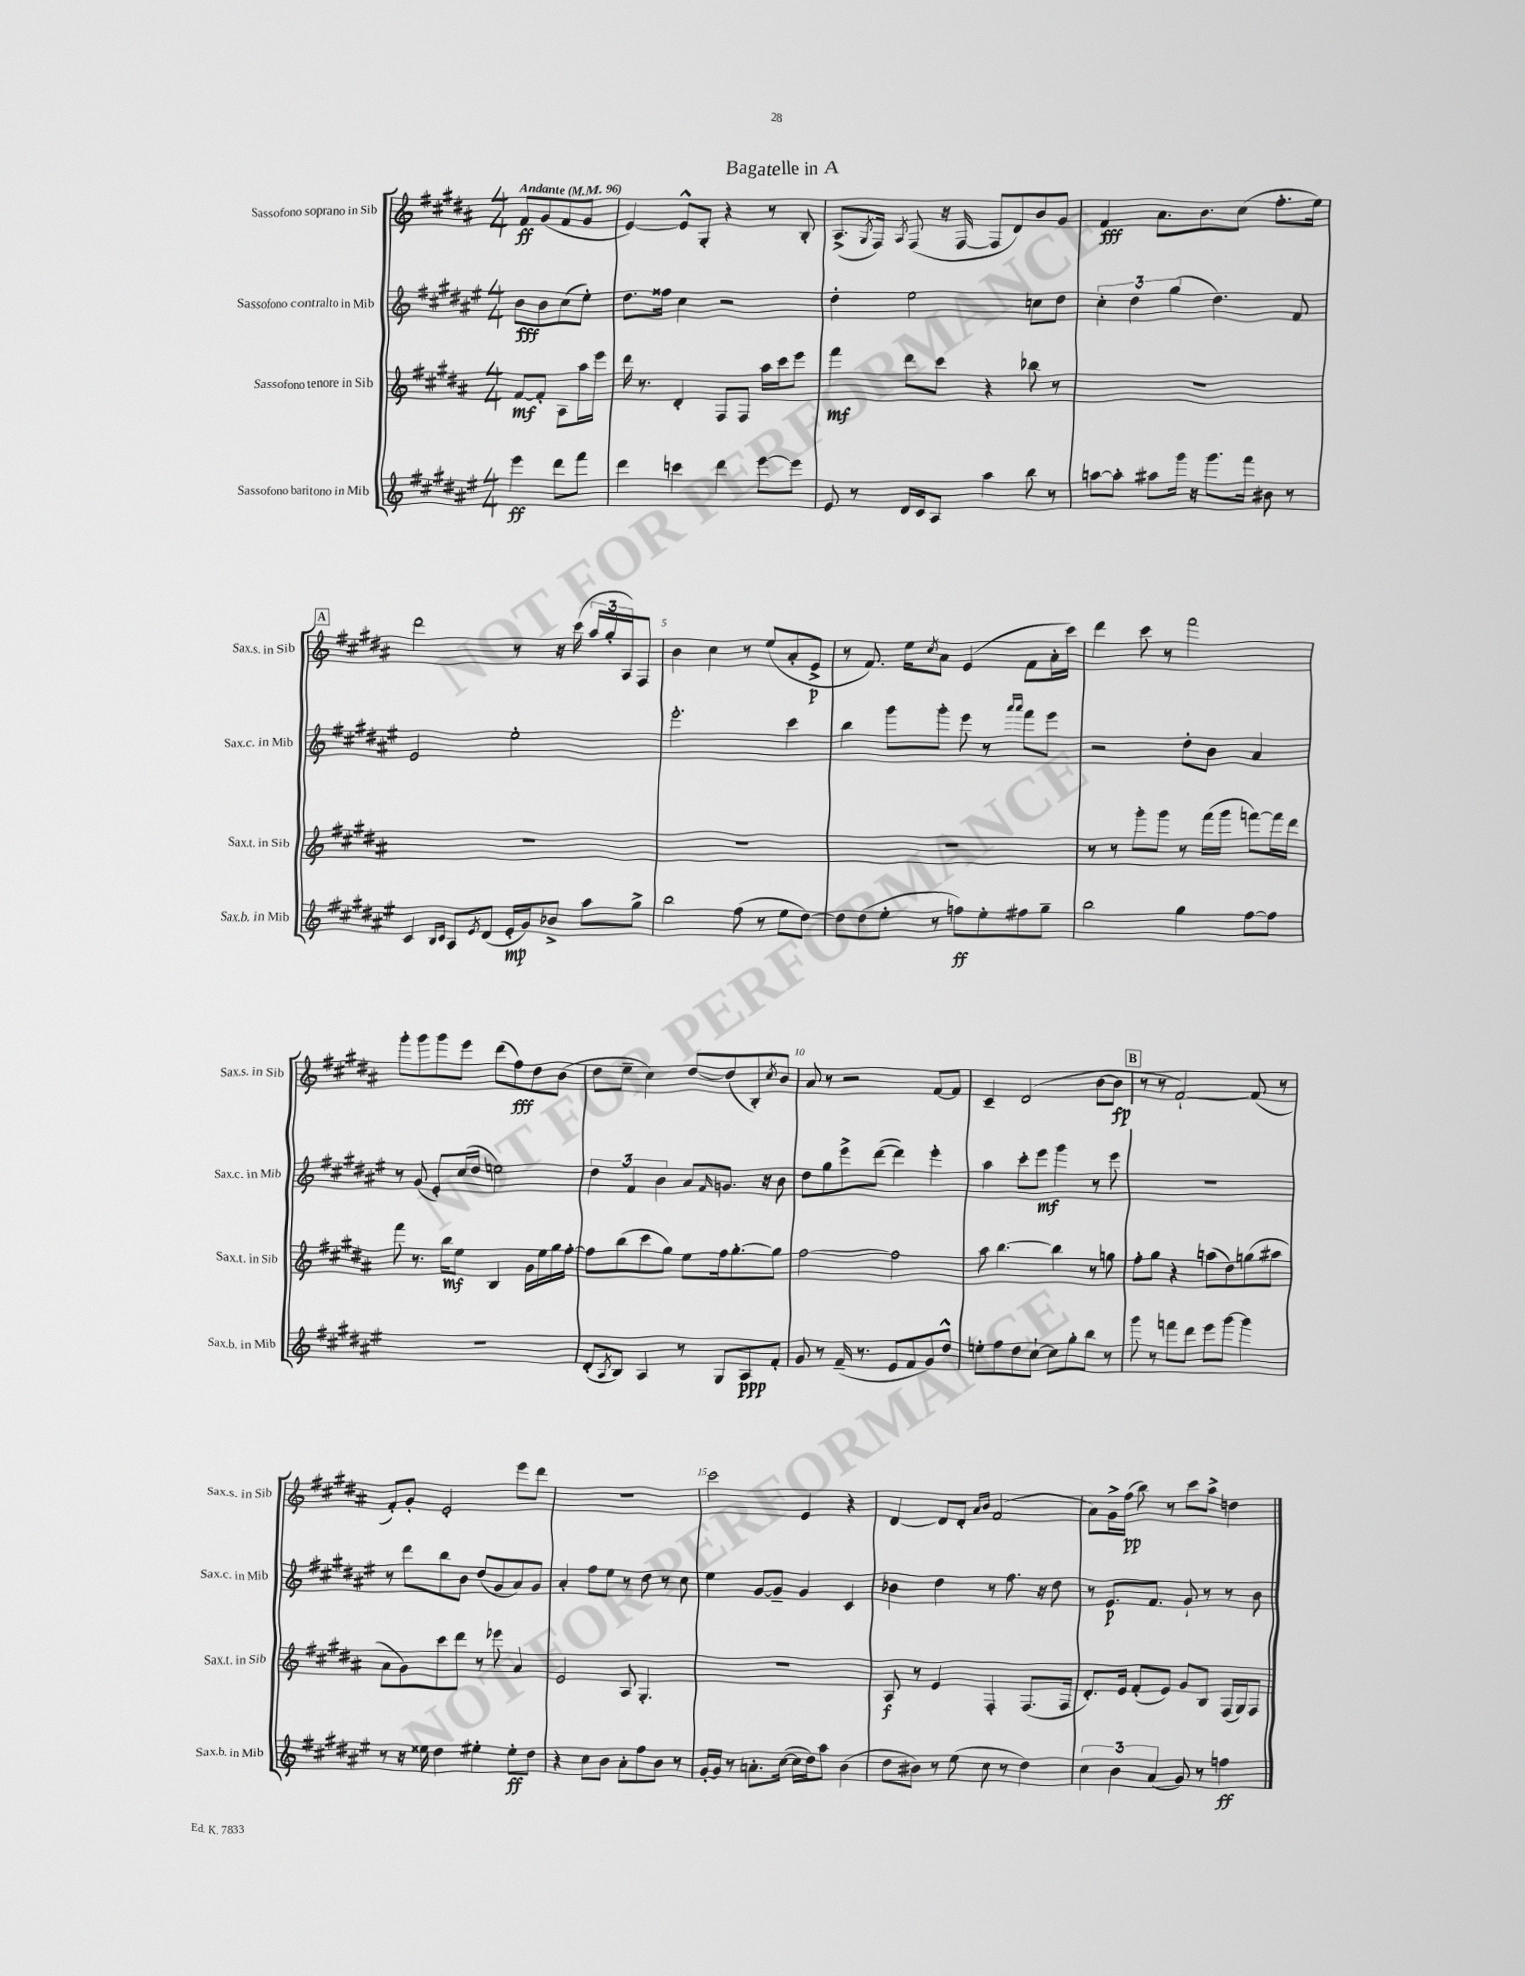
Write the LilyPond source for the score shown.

\header { title = "Bagatelle in A" }
<<
\new StaffGroup <<
\new Staff = "s0" \with { instrumentName = "Sassofono soprano in Sib" shortInstrumentName = "Sax.s. in Sib" } {
    \clef treble \key b \major \numericTimeSignature \time 4/4 \partial 2 \tempo "Andante" 4 = 96
    fis'8\ff gis'8( fis'8 gis'8 |
    e'4~) e'8-^ gis8-. r4 r8 b8-. |
    ais8.->( \acciaccatura { gis8 } fis16) \acciaccatura { ais8 } fis8( r16 fis16~ fis8 dis'8) b'8 gis'8 |
    fis'4\fff ais'8. b'8. cis''8( fis''8.-. e''16) |
    \mark \markup { \box "A" } dis'''2 r8 r16 cis'''16( \tuplet 3/2 { ais''16 gis''16-. ais16) } fis8 |
    b'4 cis''4 r8 e''8( ais'8-. e'8->\p |
    r8 fis'8.) e''16 \acciaccatura { cis''8 } ais'8 e'4( fis'8 ais'16-. cis'''16) |
    dis'''4 cis'''8 r8 fis'''2 |
    gis'''8-. gis'''8 gis'''8 e'''8 dis'''8( fis''8\fff) dis''8 b'8( |
    dis''8 e''8-- cis''4) dis''8~ dis''8( b8-.) \acciaccatura { cis''8 } b'8 |
    ais'8 r8 r2 fis'8~ fis'8 |
    cis'4-- dis'2( b'8~ b'8\fp |
    \mark \markup { \box "B" } r8 r8 fis'2~-!) fis'8( r8 |
    fis'8-.) gis'8-. e'2-. e'''8 dis'''8 |
    R1 |
    cis'''2 e'4 r4 |
    dis'4~ dis'8 dis'8-. \grace { ais'16 b'16 } fis'2( |
    ais'8) gis'16-> fis''16\pp( b''8) r8 cis'''8 ais''8-> d''4 \bar "|." |
}
\new Staff = "s1" \with { instrumentName = "Sassofono contralto in Mib" shortInstrumentName = "Sax.c. in Mib" } {
    \clef treble \key fis \major \numericTimeSignature \time 4/4 \partial 2
    b'8\fff b'8 cis''8( eis''8-.) |
    dis''8. fisis''16 cis''4 r2 |
    dis''4-. eis''2 c''8 dis''8 |
    \tuplet 3/2 { cis''4-. dis''4 gis''4( } dis''4.) fis'8 |
    \mark \markup { \box "A" } eis'2 eis''2-. |
    eis'''2.-. cis'''4 |
    b''4 gis'''8 gis'''8-. eis'''8 r8 \grace { ais'''16 ais'''16 } fis'''8 eis'''8 |
    r2 dis''8-. b'8 ais'4 |
    r8 gis'8( eis'8-.) cis''16( dis''16 e''2) |
    \tuplet 3/2 { dis''4 fis'4 b'4 } ais'8 \grace { fis'16 } g'8. r16 b'8 |
    dis''8 gis''8 eis'''8-> dis'''8~( dis'''4) eis'''4-. |
    ais''4 cis'''8-. eis'''8\mf gis'''4 r8 eis'''8 |
    \mark \markup { \box "B" } R1 |
    r8 dis'''8 b''8 b'8 dis''8( gis'8 ais'8) gis'8 |
    ais'4-. fis''8 eis''8 r8 dis''8 r8 cis''8 |
    eis''4 gis'8~ gis'8-- gis'4 cis'4 |
    bes'4 dis''4 r8 fis''8. r16 dis''8 |
    r8 eis'8.\p fis'8. gis'8-! r8 r8 b'8 \bar "|." |
}
\new Staff = "s2" \with { instrumentName = "Sassofono tenore in Sib" shortInstrumentName = "Sax.t. in Sib" } {
    \clef treble \key b \major \numericTimeSignature \time 4/4 \partial 2
    fis'8~\mf fis'8-. ais8 ais''16 e'''16 |
    dis'''16 r8. dis'4-. fis8 fis8 ais''16 cis'''16 e'''8 |
    fis'''4\mf dis'''8 cis'''8 r4 bes''8 r8 |
    R1 |
    \mark \markup { \box "A" } R1 |
    R1 |
    R1 |
    r8 r8 gis'''8-. gis'''8 r8 fis'''16( gis'''16 f'''8~) f'''16 dis'''16 |
    fis'''8 r8. b''16\mf e''8 b4 gis'16 e''16 gis''16 fis''16~-. |
    fis''8 b''8( cis'''8 gis''8) e''8 fis''16 gis''8.~-. gis''8 |
    fis''2~ fis''2 |
    ais''8 b''4.~ b''4 r8 g''8 |
    \mark \markup { \box "B" } fis''8-. gis''8 r4 a''8( dis''8) g''8( ais''8 |
    ais'8 gis'8) cis'''8 dis'''8 r8 ees'''8 ais'4 |
    e'2 ais8 gis4.-. |
    R1 |
    ais8\f r8 e'4 fis4-. fis8.( fis16 |
    dis'8.-.) e'16 fis'8-.( e'8) gis'8 b8 fis16( gis16) fis8 \bar "|." |
}
\new Staff = "s3" \with { instrumentName = "Sassofono baritono in Mib" shortInstrumentName = "Sax.b. in Mib" } {
    \clef treble \key fis \major \numericTimeSignature \time 4/4 \partial 2
    eis'''4\ff dis'''8 fis'''8 |
    dis'''4 c'''4 dis'''4 eis'''8~ eis'''8 |
    eis'8 r8 dis'16 cis'16 ais8 ais''4 b''8 r8 |
    a''8~ a''8-. ais''8 gis'''16 r16 gis'''8. fis'''16 bis'8 r8 |
    \mark \markup { \box "A" } cis'4 \grace { b16 cis'16 } ais8 \acciaccatura { eis'8 } dis'8( eis'16-.\mp gis'16) bes'8-> ais''8 gis''8-> |
    b''2 fis''8( r8 eis''8 dis''8~) |
    dis''8 dis''8( eis''8-. r8 f''8\ff) eis''8-. fis''8 gis''8-- |
    b''2 gis''4 fis''8~ fis''8 |
    R1 |
    dis'8-.( \acciaccatura { ais8 } b8) ais4 r8 gis8 ais8\ppp fis'8-. |
    gis'8 r8 fis'16--( r8. eis'8 fis'8 gis'8) dis''8-^ |
    e''8-. fis''8 dis''8 cis''8~-! cis''8 gis''8-. b''8 r8 |
    \mark \markup { \box "B" } gis'''8 r8 f'''8 dis'''8 eis'''8 gis'''8~ gis'''4 |
    r8 r16 eisis''16 dis''4 eis''4-. eis''8-.\ff dis''8 |
    r4 cis''8 b'8 ais'8-. fis''8 b'8 r8 |
    gis'16~-. gis'16 r8 a'8.-. cis''16~( cis''16 dis''16) ais''8 b'4( |
    dis''8 bis'8) r8 eis''8( cis''8 r8 dis''4) |
    \tuplet 3/2 { cis''4 b'4 ais'4( } gis'8) r8 f''4\ff \bar "|." |
}
>>
>>
\layout { \context { \Score \override BarNumber.break-visibility = ##(#f #t #t) barNumberVisibility = #(every-nth-bar-number-visible 5) } }
